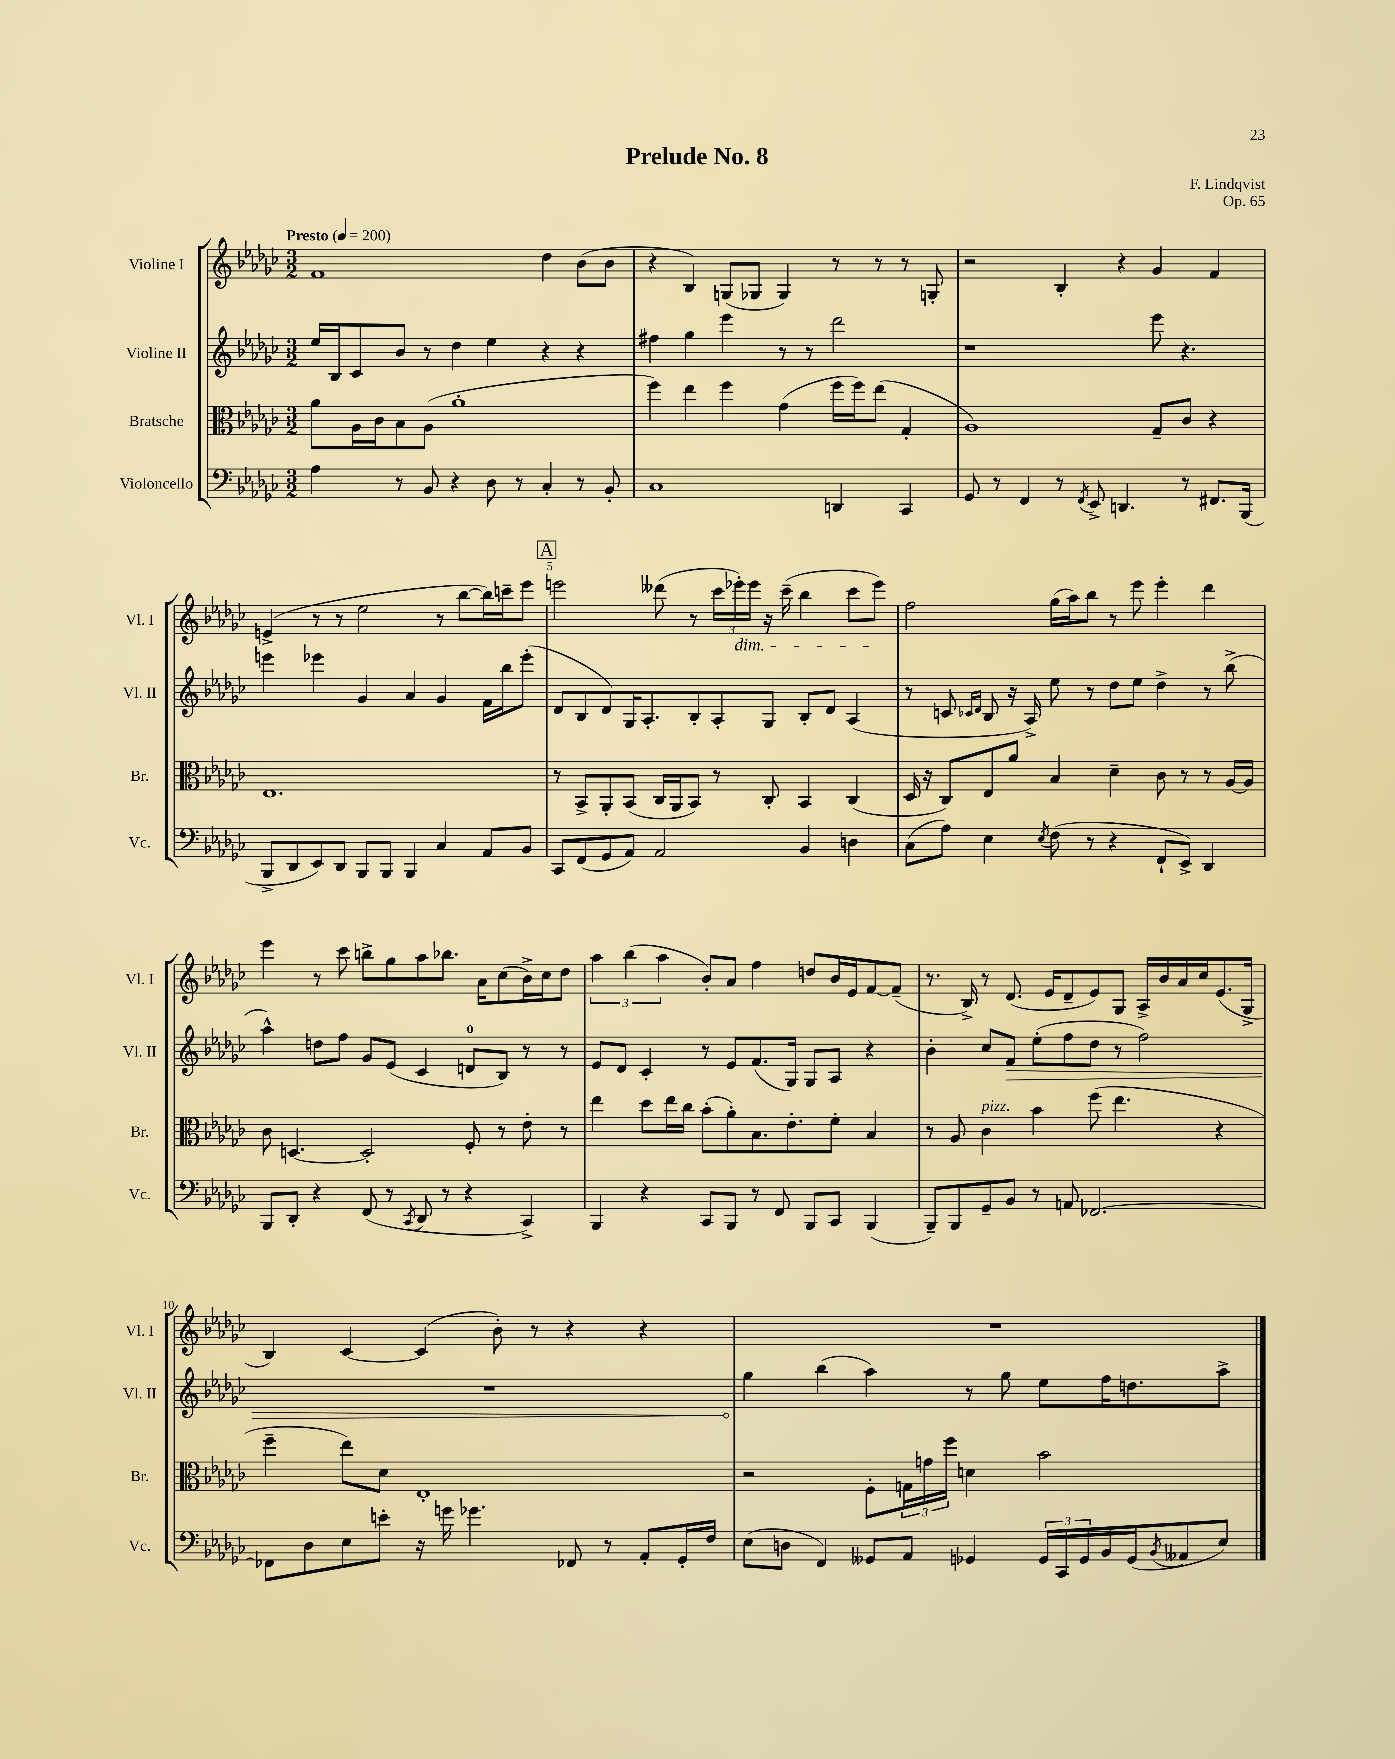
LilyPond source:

\header { title = "Prelude No. 8" composer = "F. Lindqvist" opus = "Op. 65" }
<<
\new StaffGroup <<
\new Staff = "s0" \with { instrumentName = "Violine I" shortInstrumentName = "Vl. I" } {
    \clef treble \key ges \major \numericTimeSignature \time 3/2 \tempo "Presto" 4 = 200
    f'1 des''4 bes'8( bes'8 |
    r4 bes4) g8( ges8 ges4) r8 r8 r8 g8-. |
    r2 bes4-. r4 ges'4 f'4 |
    e'4->( r8 r8 ees''2 r8 bes''8~ bes''16) c'''16-- ees'''8 |
    \mark \markup { \box "A" } e'''2 deses'''8( r8 \tuplet 3/2 { ces'''16 ees'''16-.\dim) ees'''16 } r16 ces'''16--( bes''4 ces'''8 ees'''8\!) |
    f''2 ges''16( aes''16) bes''8 r8 ees'''8 ees'''4-. des'''4 |
    ees'''4 r8 ces'''8 b''8-> ges''8 aes''8 bes''8. aes'16 ces''8( bes'16->) ces''16 des''8 |
    \tuplet 3/2 { aes''4 bes''4( aes''4 } bes'8-.) aes'8 f''4 d''8 bes'16 ees'16 f'8~ f'8--( |
    r8. bes16->) r8 des'8.( ees'16 des'8-- ees'8) ges8 aes16-> bes'16 aes'16 ces''16 ees'8.( ges16-> |
    bes4) ces'4~ ces'4( bes'8-.) r8 r4 r4 |
    R1. \bar "|." |
}
\new Staff = "s1" \with { instrumentName = "Violine II" shortInstrumentName = "Vl. II" } {
    \clef treble \key ges \major \numericTimeSignature \time 3/2
    ees''16 bes16 ces'8 bes'8 r8 des''4 ees''4 r4 r4 |
    fis''4 ges''4 ees'''4 r8 r8 des'''2 |
    r1 ees'''8 r4. |
    e'''4 ees'''4 ges'4 aes'4 ges'4 f'16 bes''16 ees'''8-.( |
    \mark \markup { \box "A" } des'8 bes8 des'8) ges16 aes8.-. bes8-. aes8-. ges8 bes8-. des'8 aes4( |
    r8 c'8 \grace { ces'16 des'16 } bes8 r16 aes16->) ees''8 r8 des''8 ees''8 des''4-> r8 bes''8->( |
    aes''4-^) d''8 f''8 ges'8 ees'8( ces'4 d'8-0 bes8) r8 r8 |
    ees'8 des'8 ces'4-. r8 ees'8 f'8.( ges16) ges8 aes8 r4 |
    bes'4-. ces''8 \once \override Hairpin.circled-tip = ##t f'8\> ees''8-.( f''8 des''8 r8 f''2) |
    R1. |
    ges''4\! bes''4( aes''4) r8 ges''8 ees''8 f''16 d''8. aes''8-> \bar "|." |
}
\new Staff = "s2" \with { instrumentName = "Bratsche" shortInstrumentName = "Br." } {
    \clef alto \key ges \major \numericTimeSignature \time 3/2
    aes'8 aes16 ces'16 bes8 aes8( aes'1-. |
    f''4) ees''4 f''4 ges'4( f''16 f''16) ees''8( ges4-. |
    aes1) ges8-- ces'8 r4 |
    ees1. |
    \mark \markup { \box "A" } r8 bes,8-> aes,8-. bes,8( ces16 aes,16 bes,8) r8 ces8-. bes,4 ces4( |
    des16 r16 ces8) ees8 aes'8 bes4 des'4-- ces'8 r8 r8 aes16~ aes16 |
    ces'8 d4.~ d2-. f8-. r8 ees'8-. r8 |
    ees''4 des''8 ees''16 ces''16 bes'8-.( aes'8-.) bes8. ees'8.-. f'8-. bes4 |
    r8 aes8 ces'4^\markup { \italic "pizz." } bes'4 f''8( ees''4. r4 |
    f''4-- ees''8) des'8 ees1-. |
    r2 f8-. \tuplet 3/2 { g16 g'16 f''16 } d'4 bes'2 \bar "|." |
}
\new Staff = "s3" \with { instrumentName = "Violoncello" shortInstrumentName = "Vc." } {
    \clef bass \key ges \major \numericTimeSignature \time 3/2
    aes4 r8 bes,8 r4 des8 r8 ces4-. r8 bes,8-. |
    ces1 d,4 ces,4 |
    ges,8 r8 f,4 r8 \acciaccatura { f,8 } ees,8-> d,4. r8 fis,8. bes,,16( |
    bes,,8-> des,8 ees,8) des,8 bes,,8 bes,,8 bes,,4 ces4 aes,8 bes,8 |
    \mark \markup { \box "A" } ces,8 f,8( ges,8 aes,8) aes,2 bes,4 d4 |
    ces8( aes8) ees4 \acciaccatura { ees8 } f8( r8 r4 f,8-! ees,8->) des,4 |
    bes,,8 des,8-. r4 f,8( r8 \acciaccatura { ces,8 } des,8 r8 r4 ces,4->) |
    bes,,4 r4 ces,8 bes,,8 r8 f,8 bes,,8 ces,8 bes,,4( |
    bes,,8--) bes,,8 ges,8-- bes,8 r8 a,8 fes,2.~ |
    fes,8 des8 ees8 e'8-. r16 g'16 ges'4. fes,8 r8 aes,8-. ges,16-. f16 |
    ees8( d8 f,4) geses,8 aes,8 ges,4 \tuplet 3/2 { ges,16 ces,16 ges,16 } bes,16 ges,16( \acciaccatura { bes,8 } aeses,8 ees8) \bar "|." |
}
>>
>>
\layout { \context { \Score \override BarNumber.break-visibility = ##(#f #t #t) barNumberVisibility = #(every-nth-bar-number-visible 5) } }
